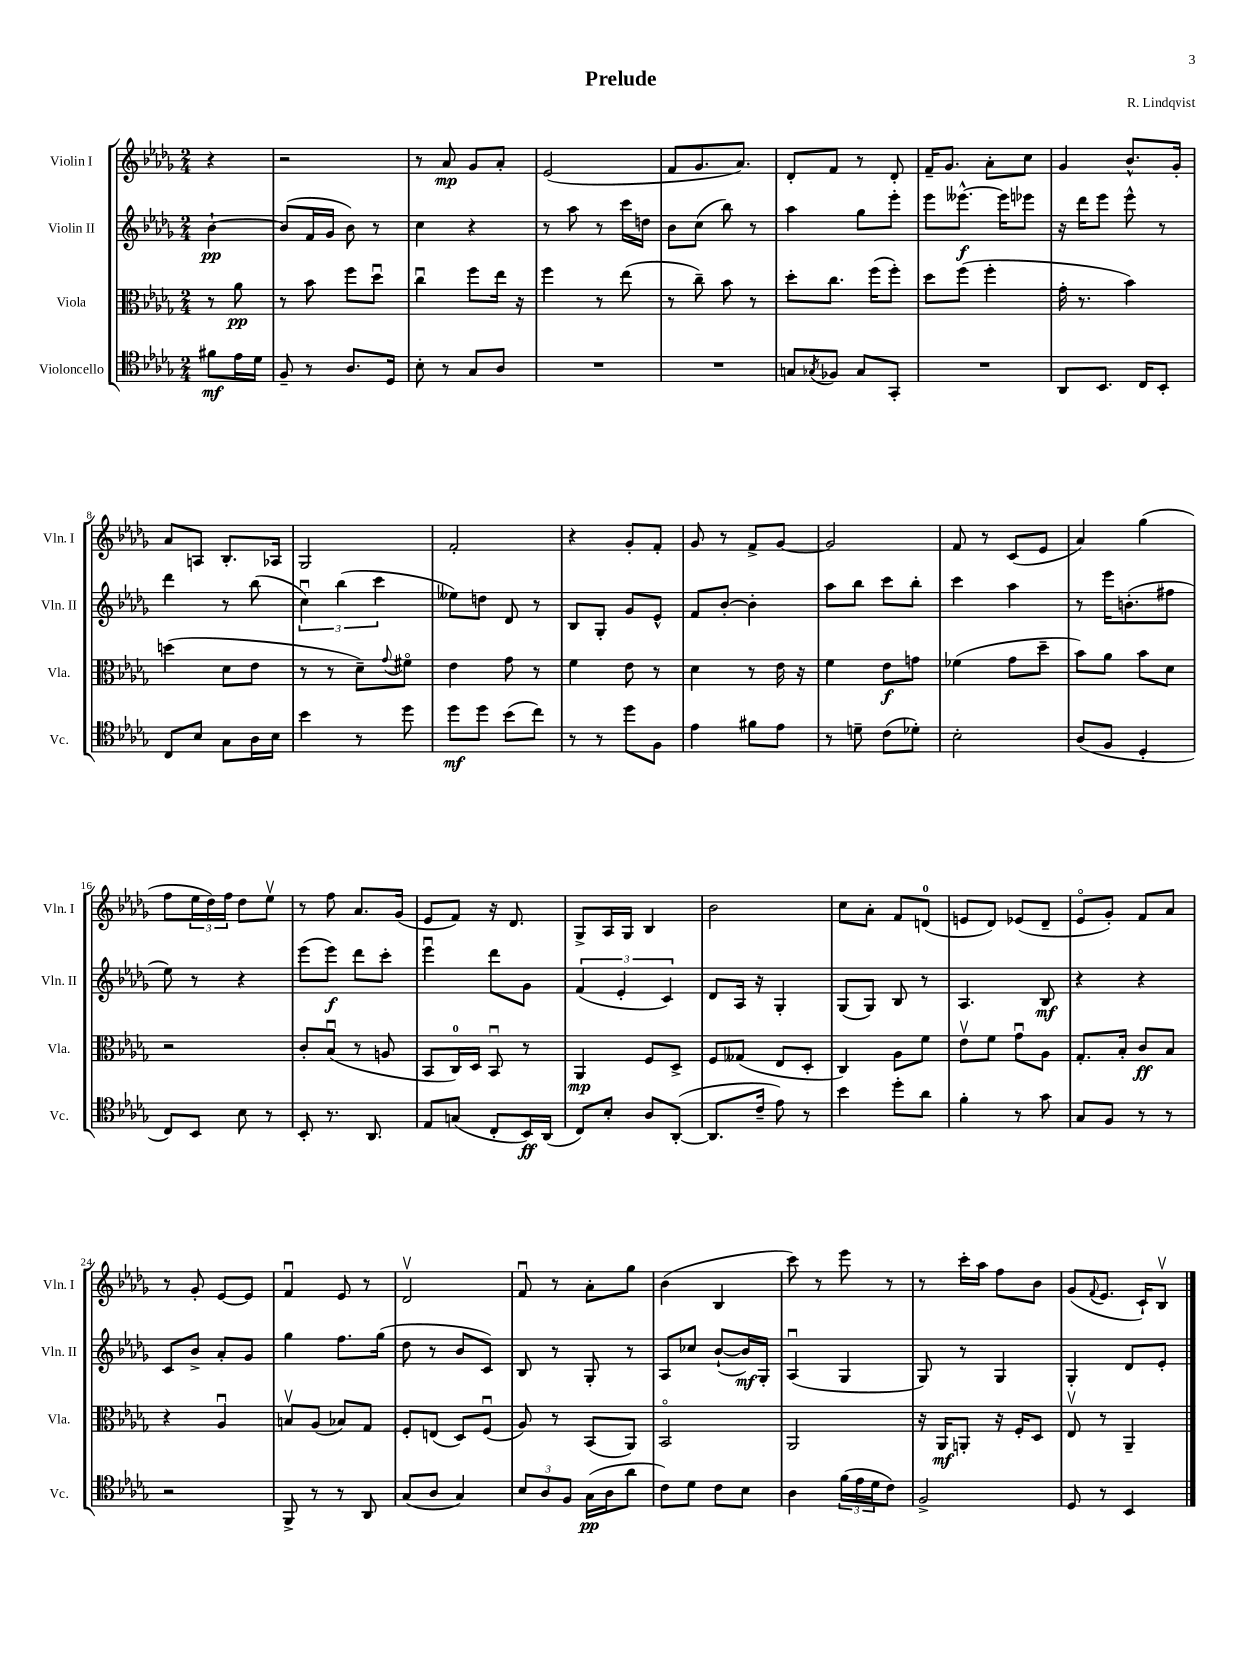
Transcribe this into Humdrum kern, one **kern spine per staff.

**kern	**dynam	**kern	**dynam	**kern	**dynam	**kern	**dynam
*part4	*part4	*part3	*part3	*part2	*part2	*part1	*part1
*staff4	*staff4	*staff3	*staff3	*staff2	*staff2	*staff1	*staff1
*I"Violoncello	*	*I"Viola	*	*I"Violin II	*	*I"Violin I	*
*I'Vc.	*	*I'Vla.	*	*I'Vln. II	*	*I'Vln. I	*
*clefC4	*	*clefC3	*	*clefG2	*	*clefG2	*
*k[b-e-a-d-g-]	*	*k[b-e-a-d-g-]	*	*k[b-e-a-d-g-]	*	*k[b-e-a-d-g-]	*
*M2/4	*	*M2/4	*	*M2/4	*	*M2/4	*
=	=	=	=	=	=	=	=
8f#X\L	mf	8r	.	[4b-`\	pp	4r	.
16e-\L	.	8a-\	pp	.	.	.	.
16d-\JJ	.	.	.	.	.	.	.
=1	=1	=1	=1	=1	=1	=1	=1
8F~/	.	8r	.	(8b-/L]	.	2r	.
8r	.	8b-\	.	16f/L	.	.	.
.	.	.	.	16g-/JJ	.	.	.
8.A-/L	.	8ff\L	.	8b-\)	.	.	.
.	.	8dd-u\J	.	8r	.	.	.
16D-/Jk	.	.	.	.	.	.	.
=2	=2	=2	=2	=2	=2	=2	=2
8B-'\	.	4ccu\	.	4cc\	.	8r	.
8r	.	.	.	.	.	8a-/	mp
8G-/L	.	8ff\L	.	4r	.	8g-/L	.
8A-/J	.	16ee-\Jk	.	.	.	8a-'/J	.
.	.	16r	.	.	.	.	.
=3	=3	=3	=3	=3	=3	=3	=3
2r	.	4ff\	.	8r	.	(2e-/	.
.	.	.	.	8aa-\	.	.	.
.	.	8r	.	8r	.	.	.
.	.	(8ee-\	.	16ccc\LL	.	.	.
.	.	.	.	16ddn\JJ	.	.	.
=4	=4	=4	=4	=4	=4	=4	=4
2r	.	8r	.	8b-\L	.	8f/L	.
.	.	8cc~\)	.	(8cc\J	.	8.g-/	.
.	.	8b-\	.	8bb-\)	.	.	.
.	.	.	.	.	.	8.a-/J)	.
.	.	8r	.	8r	.	.	.
=5	=5	=5	=5	=5	=5	=5	=5
8Gn/L	.	8dd-'\L	.	4aa-\	.	8d-'/L	.
8qG-X/	.	.	.	.	.	.	.
8F-X/J	.	8.cc\J	.	.	.	8f/J	.
8G-/L	.	.	.	8gg-\L	.	8r	.
.	.	(16ff\KL	.	.	.	.	.
8GG-'/J	.	8ff'\J)	.	8eee-'\J	.	8d-'/	.
=6	=6	=6	=6	=6	=6	=6	=6
2r	.	8dd-\L	.	8eee-\L	.	16f~/KL	.
.	.	.	.	.	.	8.g-/J	.
.	.	(8ff\J	.	[8.eee--X^^\J	f	.	.
.	.	4ff'\	.	.	.	8a-'\L	.
.	.	.	.	16eee--\KL]	.	.	.
.	.	.	.	8eee-X\J	.	8cc\J	.
=7	=7	=7	=7	=7	=7	=7	=7
8AA-/L	.	16g-'\	.	16r	.	4g-/	.
.	.	8.r	.	16ddd-\KL	.	.	.
8.BB-/J	.	.	.	8eee-\J	.	.	.
.	.	4b-\)	.	8eee-^^\	.	8.b-^^/L	.
16C/KL	.	.	.	.	.	.	.
8BB-'/J	.	.	.	8r	.	.	.
.	.	.	.	.	.	16g-'/Jk	.
!!LO:LB:g=z
=8	=8	=8	=8	=8	=8	=8	=8
8C/L	.	(4ddn\	.	4ddd-\	.	8a-/L	.
8B-/J	.	.	.	.	.	8An/J	.
8G-\L	.	8d-\L	.	8r	.	8.B-'/L	.
16A-\L	.	8e-\J	.	(8bb-\	.	.	.
16B-\JJ	.	.	.	.	.	16A-X/Jk	.
=9	=9	=9	=9	=9	=9	=9	=9
4b-\	.	8r	.	6ccu\)	.	2G-/	.
.	.	8r	.	.	.	.	.
.	.	.	.	(6bb-\	.	.	.
8r	.	8d-~\L)	.	.	.	.	.
.	.	.	.	6ccc\	.	.	.
.	.	8qqg-/	.	.	.	.	.
8dd-\	.	8f#X\J	.	.	.	.	.
=10	=10	=10	=10	=10	=10	=10	=10
8dd-\L	mf	4e-\	.	8ee--X\L)	.	2f'/	.
8dd-\J	.	.	.	8ddn\J	.	.	.
(8b-\L	.	8g-\	.	8d-/	.	.	.
8cc\J)	.	8r	.	8r	.	.	.
=11	=11	=11	=11	=11	=11	=11	=11
8r	.	4f\	.	8B-/L	.	4r	.
8r	.	.	.	8G-'/J	.	.	.
8dd-\L	.	8e-\	.	8g-/L	.	8g-'/L	.
8F\J	.	8r	.	8e-^^/J	.	8f'/J	.
=12	=12	=12	=12	=12	=12	=12	=12
4e-\	.	4d-\	.	8f/L	.	8g-/	.
.	.	.	.	[8b-'/J	.	8r	.
8f#X\L	.	8r	.	4b-'\]	.	8f^/L	.
8e-\J	.	16e-\	.	.	.	[8g-/J	.
.	.	16r	.	.	.	.	.
=13	=13	=13	=13	=13	=13	=13	=13
8r	.	4f\	.	8aa-\L	.	2g-/]	.
8dn~\	.	.	.	8bb-\J	.	.	.
(8c\L	.	8e-\L	f	8ccc\L	.	.	.
8d-X'\J)	.	8gn\J	.	8bb-'\J	.	.	.
=14	=14	=14	=14	=14	=14	=14	=14
2B-'\	.	(4f-X\	.	4ccc\	.	8f/	.
.	.	.	.	.	.	8r	.
.	.	8g-\L	.	4aa-\	.	(8c/L	.
.	.	8dd-~\J	.	.	.	8e-/J	.
=15	=15	=15	=15	=15	=15	=15	=15
(8A-/L	.	8b-\L)	.	8r	.	4a-/)	.
8F/J	.	8a-\J	.	16eee-\KL	.	.	.
.	.	.	.	(8.bn'\	.	.	.
4D-'/	.	8b-\L	.	.	.	(4gg-\	.
.	.	8d-\J	.	8ff#X\J	.	.	.
!!LO:LB:g=z
=16	=16	=16	=16	=16	=16	=16	=16
8C/L)	.	2r	.	8ee-\)	.	8ff\L	.
8BB-/J	.	.	.	8r	.	24ee-\L	.
.	.	.	.	.	.	24dd-\)	.
.	.	.	.	.	.	24ff\JJ	.
8B-\	.	.	.	4r	.	8dd-\L	.
8r	.	.	.	.	.	8ee-v\J	.
=17	=17	=17	=17	=17	=17	=17	=17
8BB-'/	.	8c'/L	.	(8eee-\L	.	8r	.
8.r	.	(8B-u/J	.	8eee-\J)	f	8ff\	.
.	.	8r	.	8ddd-\L	.	8.a-/L	.
8.AA-/	.	.	.	.	.	.	.
.	.	8An/	.	8ccc'\J	.	.	.
.	.	.	.	.	.	(16g-/Jk	.
=18	=18	=18	=18	=18	=18	=18	=18
8E-/L	.	8BB-/L	.	4eee-u\	.	8e-/L	.
(8Gn/J	.	16C/L)	.	.	.	8f/J)	.
.	.	16D-/JJ	.	.	.	.	.
8C'/L	.	8BB-u/	.	8ddd-\L	.	16r	.
.	.	.	.	.	.	8.d-/	.
16BB-/L)	ff	8r	.	8g-\J	.	.	.
(16AA-/JJ	.	.	.	.	.	.	.
=19	=19	=19	=19	=19	=19	=19	=19
8C/L)	.	4AA-/	mp	(6f/	.	8G-^/L	.
8B-'/J	.	.	.	.	.	16A-/L	.
.	.	.	.	6e-'/	.	.	.
.	.	.	.	.	.	16G-/JJ	.
8A-/L	.	8F/L	.	.	.	4B-/	.
.	.	.	.	6c/)	.	.	.
([8AA-'/J	.	8D-^/J	.	.	.	.	.
=20	=20	=20	=20	=20	=20	=20	=20
8.AA-/L]	.	8F/L	.	8d-/L	.	2b-\	.
.	.	(8G--X/J	.	16A-/Jk	.	.	.
16c~/Jk	.	.	.	16r	.	.	.
8e-\)	.	8E-/L	.	4G-'/	.	.	.
8r	.	8D-'/J	.	.	.	.	.
=21	=21	=21	=21	=21	=21	=21	=21
4b-\	.	4C/)	.	(8G-/L	.	8cc\L	.
.	.	.	.	8G-/J)	.	8a-'\J	.
8dd-'\L	.	8A-\L	.	8B-/	.	8f/L	.
8a-\J	.	8f\J	.	8r	.	(8dn/J	.
=22	=22	=22	=22	=22	=22	=22	=22
4f'\	.	8e-v\L	.	4.A-/	.	8en/L	.
.	.	8f\J	.	.	.	8d-/J)	.
8r	.	8g-u\L	.	.	.	(8e-X/L	.
8g-\	.	8A-\J	.	8B-/	mf	8d-~/J	.
=23	=23	=23	=23	=23	=23	=23	=23
8G-/L	.	8.G-'/L	.	4r	.	8e-/L	.
8F/J	.	.	.	.	.	8g-'/J)	.
.	.	16B-'/Jk	.	.	.	.	.
8r	.	8c/L	ff	4r	.	8f/L	.
8r	.	8B-/J	.	.	.	8a-/J	.
!!LO:LB:g=z
=24	=24	=24	=24	=24	=24	=24	=24
2r	.	4r	.	8c/L	.	8r	.
.	.	.	.	8b-^/J	.	8g-'/	.
.	.	4A-u/	.	8a-'/L	.	[8e-/L	.
.	.	.	.	8g-/J	.	8e-/J]	.
=25	=25	=25	=25	=25	=25	=25	=25
8FF^/	.	8Bnv/L	.	4gg-\	.	4fu/	.
8r	.	(8A-/J	.	.	.	.	.
8r	.	8B-X/L)	.	8.ff\L	.	8e-/	.
8AA-/	.	8G-/J	.	.	.	8r	.
.	.	.	.	(16gg-\Jk	.	.	.
=26	=26	=26	=26	=26	=26	=26	=26
(8G-/L	.	8F'/L	.	8dd-\	.	2d-v/	.
8A-/J	.	(8En/J	.	8r	.	.	.
4G-/)	.	8D-/L)	.	8b-/L	.	.	.
.	.	(8Fu/J	.	8c/J)	.	.	.
=27	=27	=27	=27	=27	=27	=27	=27
12B-/L	.	8A-/)	.	8B-/	.	8fu/	.
12A-/	.	.	.	.	.	.	.
.	.	8r	.	8r	.	8r	.
12F/J	.	.	.	.	.	.	.
(16G-\LL	pp	(8BB-/L	.	8G-'/	.	8a-'\L	.
16A-\J	.	.	.	.	.	.	.
8a-\J	.	8AA-/J)	.	8r	.	8gg-\J	.
=28	=28	=28	=28	=28	=28	=28	=28
8c\L)	.	2BB-/	.	8A-/L	.	(4b-\	.
8d-\J	.	.	.	8cc-X/J	.	.	.
8c\L	.	.	.	([8b-`/L	.	4B-/	.
8B-\J	.	.	.	16b-/L])	mf	.	.
.	.	.	.	16G-'/JJ	.	.	.
=29	=29	=29	=29	=29	=29	=29	=29
4A-\	.	2AA-/	.	(4A-u/	.	8ccc\)	.
.	.	.	.	.	.	8r	.
(24f\LL	.	.	.	4G-/	.	8eee-\	.
24e-\	.	.	.	.	.	.	.
24d-\J	.	.	.	.	.	.	.
8c\J)	.	.	.	.	.	8r	.
=30	=30	=30	=30	=30	=30	=30	=30
2F^/	.	16r	.	8G-/)	.	8r	.
.	.	16AA-/KL	mf	.	.	.	.
.	.	8AAn'/J	.	8r	.	16ccc'\LL	.
.	.	.	.	.	.	16aa-\JJ	.
.	.	16r	.	4G-/	.	8ff\L	.
.	.	16F'/KL	.	.	.	.	.
.	.	8D-/J	.	.	.	8b-\J	.
=31	=31	=31	=31	=31	=31	=31	=31
8D-/	.	8E-v/	.	4G-'/	.	(8g-/L	.
.	.	.	.	.	.	8qqf/	.
8r	.	8r	.	.	.	8.e-/J	.
4BB-/	.	4AA-~/	.	8d-/L	.	.	.
.	.	.	.	.	.	16c`/KL)	.
.	.	.	.	8e-'/J	.	8B-v/J	.
==	==	==	==	==	==	==	==
*-	*-	*-	*-	*-	*-	*-	*-
